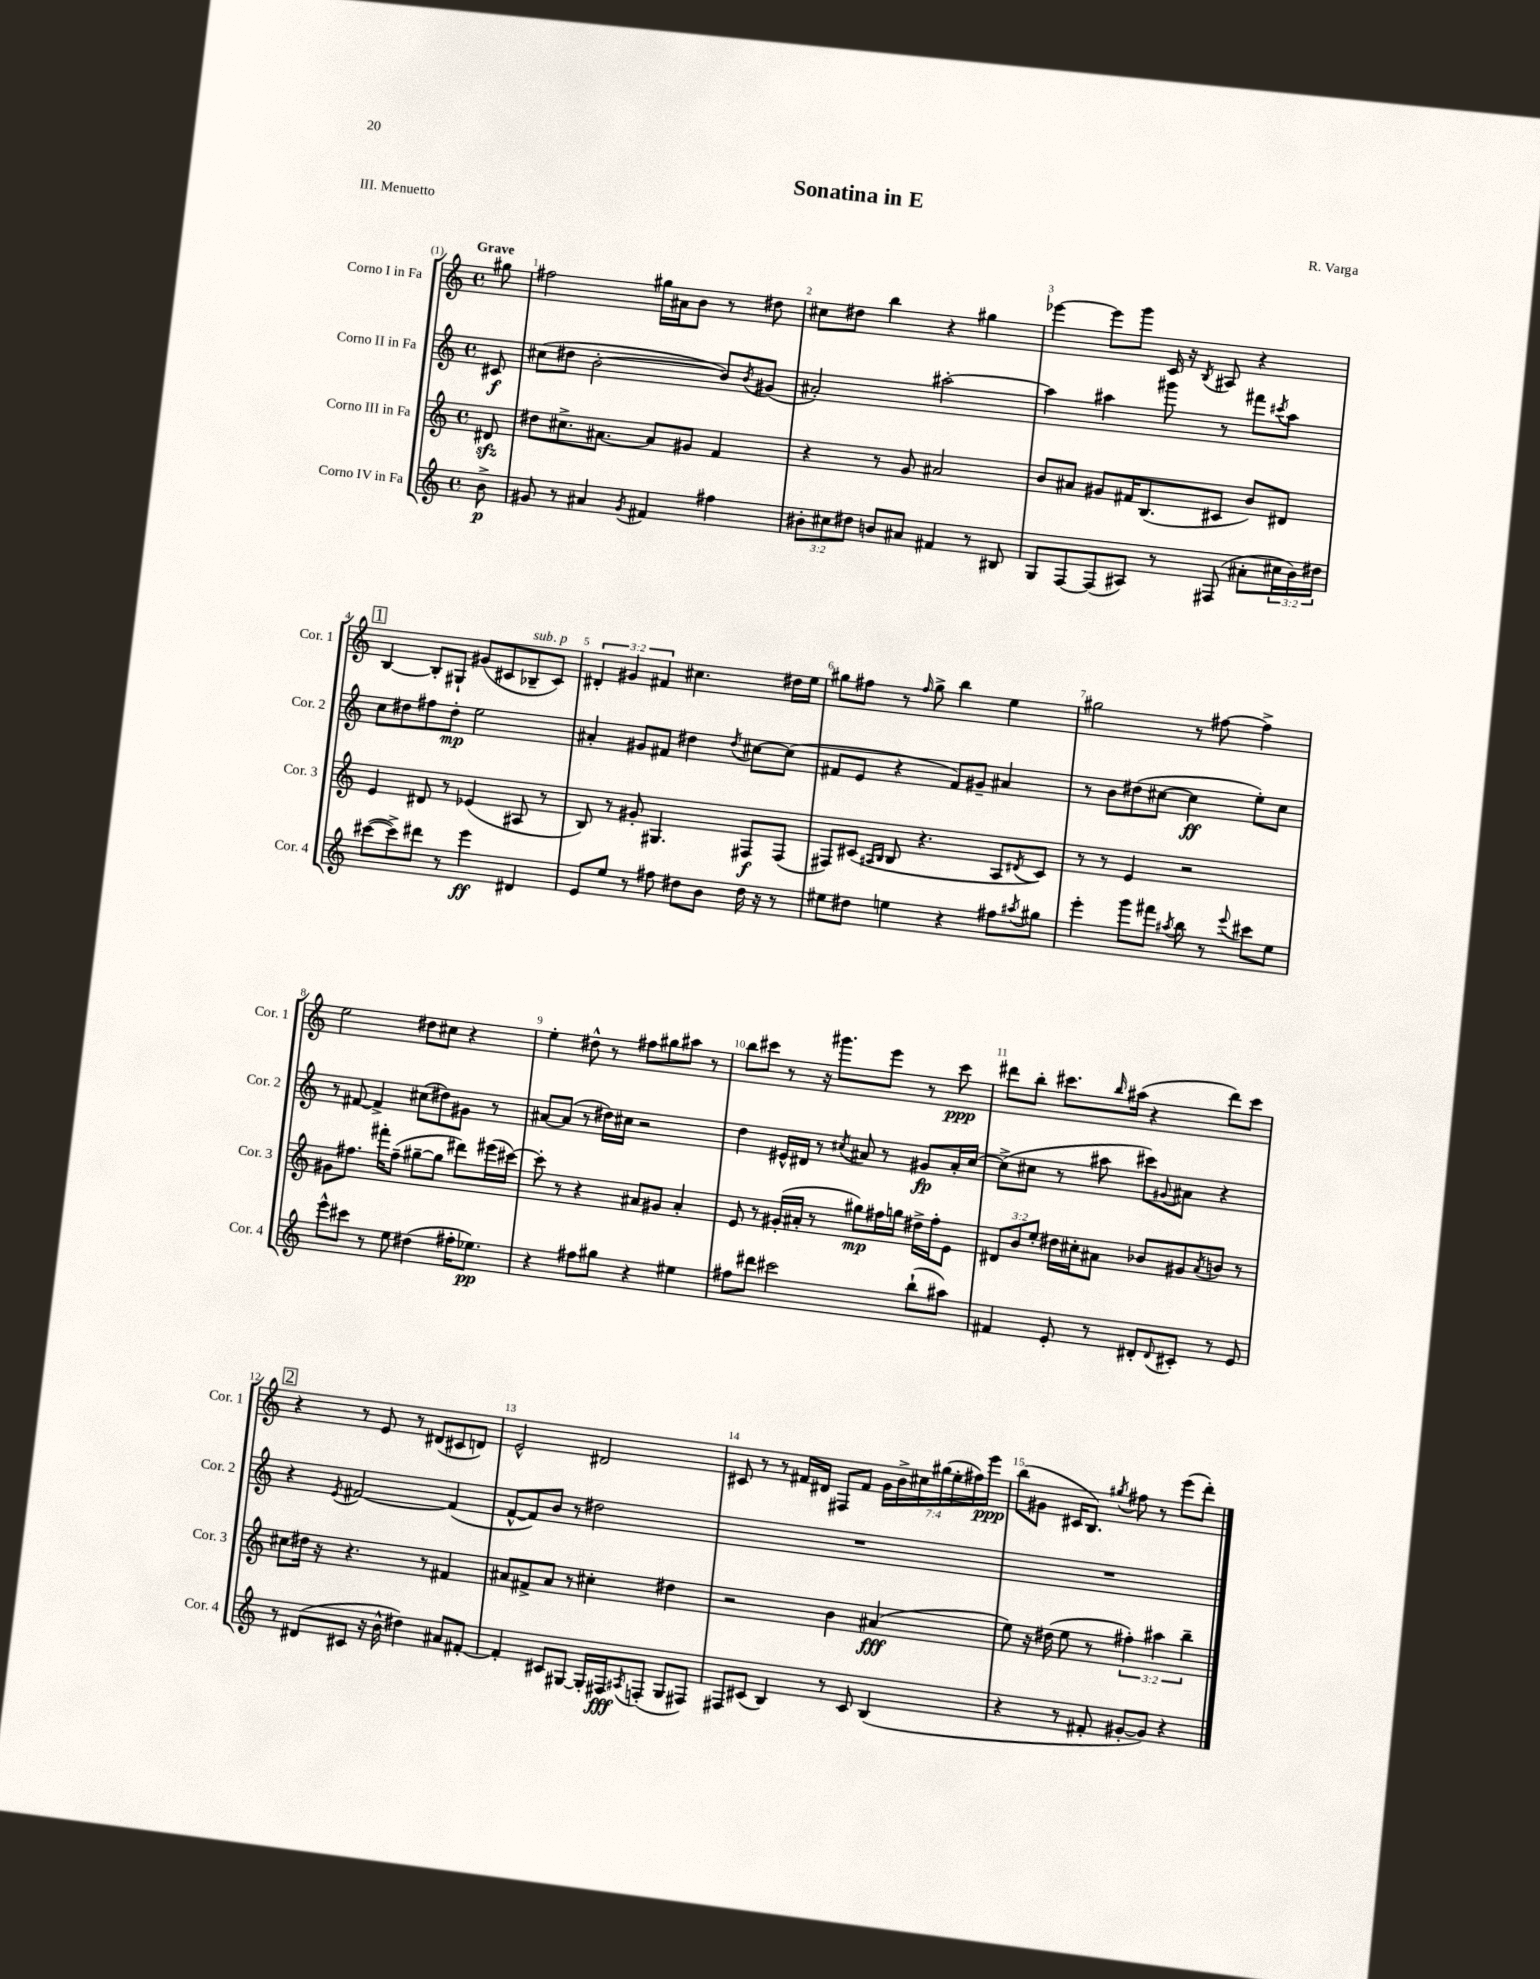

**kern	**kern	**kern	**kern
*staff4	*staff3	*staff2	*staff1
*clefG2	*clefG2	*clefG2	*clefG2
*k[]	*k[]	*k[]	*k[]
*M4/4	*M4/4	*M4/4	*M4/4
*met(c)	*met(c)	*met(c)	*met(c)
8b^\	8d#/	8c#/	8gg#\
=	=	=	=
8g#/	8dd#\L	(8cc#\L	2ff#\
8r	8.cc#^\	8dd#\J	.
4a#/	.	[2b'\	.
.	[8.a#\J	.	.
8qg#/	.	.	.
4f#/	8a#/]L	.	16gg#\LL
.	.	.	16a#\J
.	8g#/J	.	8b\J
4ff#\	4f/	8b/]L)	8r
.	.	8qb/	.
.	.	(8g#/J	8dd#\
=	=	=	=
12b#'\L	4r	2a#'/)	8cc#\L
12cc#\	.	.	.
.	.	.	8dd#\J
12dd#\J	.	.	.
8b/L	8r	.	4bb\
8a#/J	8g/	.	.
4f#/	2a#/	[2aa#'\	4r
8r	.	.	4gg#\
8B#/	.	.	.
=	=	=	=
8G/L	8b/L	4aa#\]	[4eee-\
[8F/	8a#/J	.	.
(8F/]	8g#/L	4aa#\	8eee-\]L
8A#/J)	16f#/K	.	8ggg\J
.	(8.B/	.	.
8r	.	8ggg#\	16c/
.	.	.	16r
.	.	.	8qB/
(8F#/	8c#/J	8r	8A#/
8a#'\L	8b/L)	8fff#\L	4r
.	.	8qccc#/	.
24cc#\L	8d#/J	8aa#\J	.
24b\)	.	.	.
24dd#\JJ	.	.	.
=	=	=	=
([8ccc#\L	4e/	8cc\L	[4B/
8ccc#^\])	.	8dd#\	.
8ddd#\J	8d#/	8ff#\	8B'/]L
8r	8r	8dd#'\J	8G#`/J
4eee\	(4e-/	2ee\	(8g#/L
.	.	.	8c#/
4d#/	8A#/	.	8B-~/
.	8r	.	8c#/J)
=	=	=	=
8e/L	8B/)	4a#'/	6d#'/
8ee/J	8r	.	.
.	.	.	6g#/
8r	8g#'/	8g#/L	.
.	.	.	6f#/
8ff#\	4.G#/	8f#/J	.
8dd#\L	.	4dd#\	4.cc#\
8b\J	.	.	.
.	.	8qdd#/	.
16dd#\	8F#/L	[8cc#\L	.
16r	.	.	.
8r	(8F#/J	(8cc#\]J	16dd#\LL
.	.	.	16ee\JJ
=	=	=	=
8ee#\L	8F#/L)	8f#/L	8gg#\L
8dd#\J	(8c#/J	8e/J	8ff#\J
.	16qqA#/LL	.	.
.	16qqB/JJ	.	.
4ee\	8B/	4r	8r
.	.	.	16qqff#/
.	4.r	.	8gg#^\
4r	.	8f#/L)	4bb\
.	.	8g#~/J	.
8ff#\L	8A#/L	4a#/	4ee\
8qaa#/	8qd#/	.	.
8gg#\J	8c#/J)	.	.
=	=	=	=
4eee'\	8r	8r	2gg#\
.	8r	8b\L	.
8ggg\L	4e/	(8dd#\	.
8fff#\J	.	[8cc#\J	.
8qaa#/	.	.	.
8bb\	2r	4cc#\]	8r
8r	.	.	[8ff#\
8qqeee/	.	.	.
8ccc#\L	.	8ee'\L)	4ff#^\]
8ee\J	.	8cc#\J	.
=	=	=	=
8eee^^\L	8g#\L	8r	2ee\
8ccc#\J	8.ff#\J	[8f#/	.
8r	.	4f#^/]	.
.	16fff#'\LK	.	.
8ee\	(8ff#~\J	.	.
(4dd#\	[8gg#~\L	(8cc#\L	8dd#\L
.	8gg#\]J	8dd#\)	8cc#\J
16ff#'\LK	8ddd#\L)	8g#\J	4r
8.ee-\J)	.	.	.
.	(16eee#\L	8r	.
.	[16ccc#\JJ)	.	.
=	=	=	=
4r	8ccc#'\]	[8a#/L	4ee'\
.	8r	(8a#/]J	.
8ff#\L	4r	8r	8dd#^^\
8gg#\J	.	16dd#\LL)	8r
.	.	16cc#\JJ	.
4r	8a#/L	2r	8ff#\L
.	8g#/J	.	8gg#\
4ee#\	4a#'/	.	8aa#\J
.	.	.	8r
=	=	=	=
8ff#\L	8e/	4dd\	8bb\L
8ddd#\J	8r	.	8ccc#\J
2ccc#\	(16g#'/LL	16e#^^/LL	8r
.	16a#'/JJ	16d#/JJ	.
.	8r	8r	16r
.	.	.	8.ggg#\L
.	.	8qcc#/	.
.	8gg#\L)	8a#/	.
.	16ff#\L	8r	8eee\J
.	16gg\JJ	.	.
(8bb`\L	16dd#^\LL	8g#/L	8r
.	16ff#'\J	.	.
8aa#\J)	8e\J	16a#'/L	8ccc#\
.	.	[16cc#/JJ	.
=	=	=	=
4f#/	12d#/L	(8cc#^\]L	8ddd#\L
.	12b/	.	.
.	.	8cc#\J	8bb'\J
.	12ee'/J	.	.
8e'/	16dd#\LL	8r	8.ccc#\L
.	16cc#'\J	.	.
8r	8a#\J	8aa#\	.
.	.	.	16qqbb/
.	.	.	(16aa#\Jk
8d#'/L	8b-/L	8ccc#\L)	4r
8qqd#/	.	8qqg#/	.
8c#'/J	8g#/	8a#\J	.
.	8qa#/	.	.
8r	8b/J	4r	8ddd#\L)
8e/	8r	.	8ccc#\J
=	=	=	=
8r	8cc#\L	4r	4r
(8d#/L	16dd#\Jk	.	.
.	16r	.	.
.	.	8qe/	.
8c#/J	4.r	[2f#/	8r
16r	.	.	8e/
16b^^\	.	.	.
4dd#\)	.	.	8r
.	8r	.	(8d#/L
8a#/L	4f#/	(4f#/]	8c#/
[8f#'/J	.	.	8d/J)
=	=	=	=
4f#'/]	8a#/L	[8f^^/L	2e^^/
.	8f#^/	8f/])	.
8c#/L	8a#/J	8b/J	.
[8G#/J	8r	8r	.
16G#'/]LL	4cc#'\	2dd#\	2d#/
16F#/J	.	.	.
8qA#/	.	.	.
(8F'/J	.	.	.
8G#/L	4dd#\	.	.
8F#/J)	.	.	.
=	=	=	=
8F#/L	2r	1r	8c#/
(8c#/J	.	.	8r
4B/)	.	.	8r
.	.	.	16f#/LL
.	.	.	16d#/JJ
8r	4b\	.	8F#/L
8c#/	.	.	8f#/J
(4B/	(4a#/	.	28g\LL
.	.	.	28b^\
.	.	.	28cc#\
.	.	.	(28gg#\
.	.	.	28ee'\
.	.	.	28ff#\)
.	.	.	28eee\JJ
=	=	=	=
4r	8ee\)	1r	(8bb\L
.	16r	.	8g#\J
.	(16dd#\	.	.
8r	8ee\	.	16c#/LK
.	.	.	8.B/J)
8f#'/	8r	.	.
.	.	.	8qgg#/
[8g#'/L	6ff#'\)	.	8ff#\
8g#/]J)	.	.	8r
.	6aa#\	.	.
4r	.	.	(8eee\L
.	6bb~\	.	.
.	.	.	8ddd'\J)
==	==	==	==
*-	*-	*-	*-
